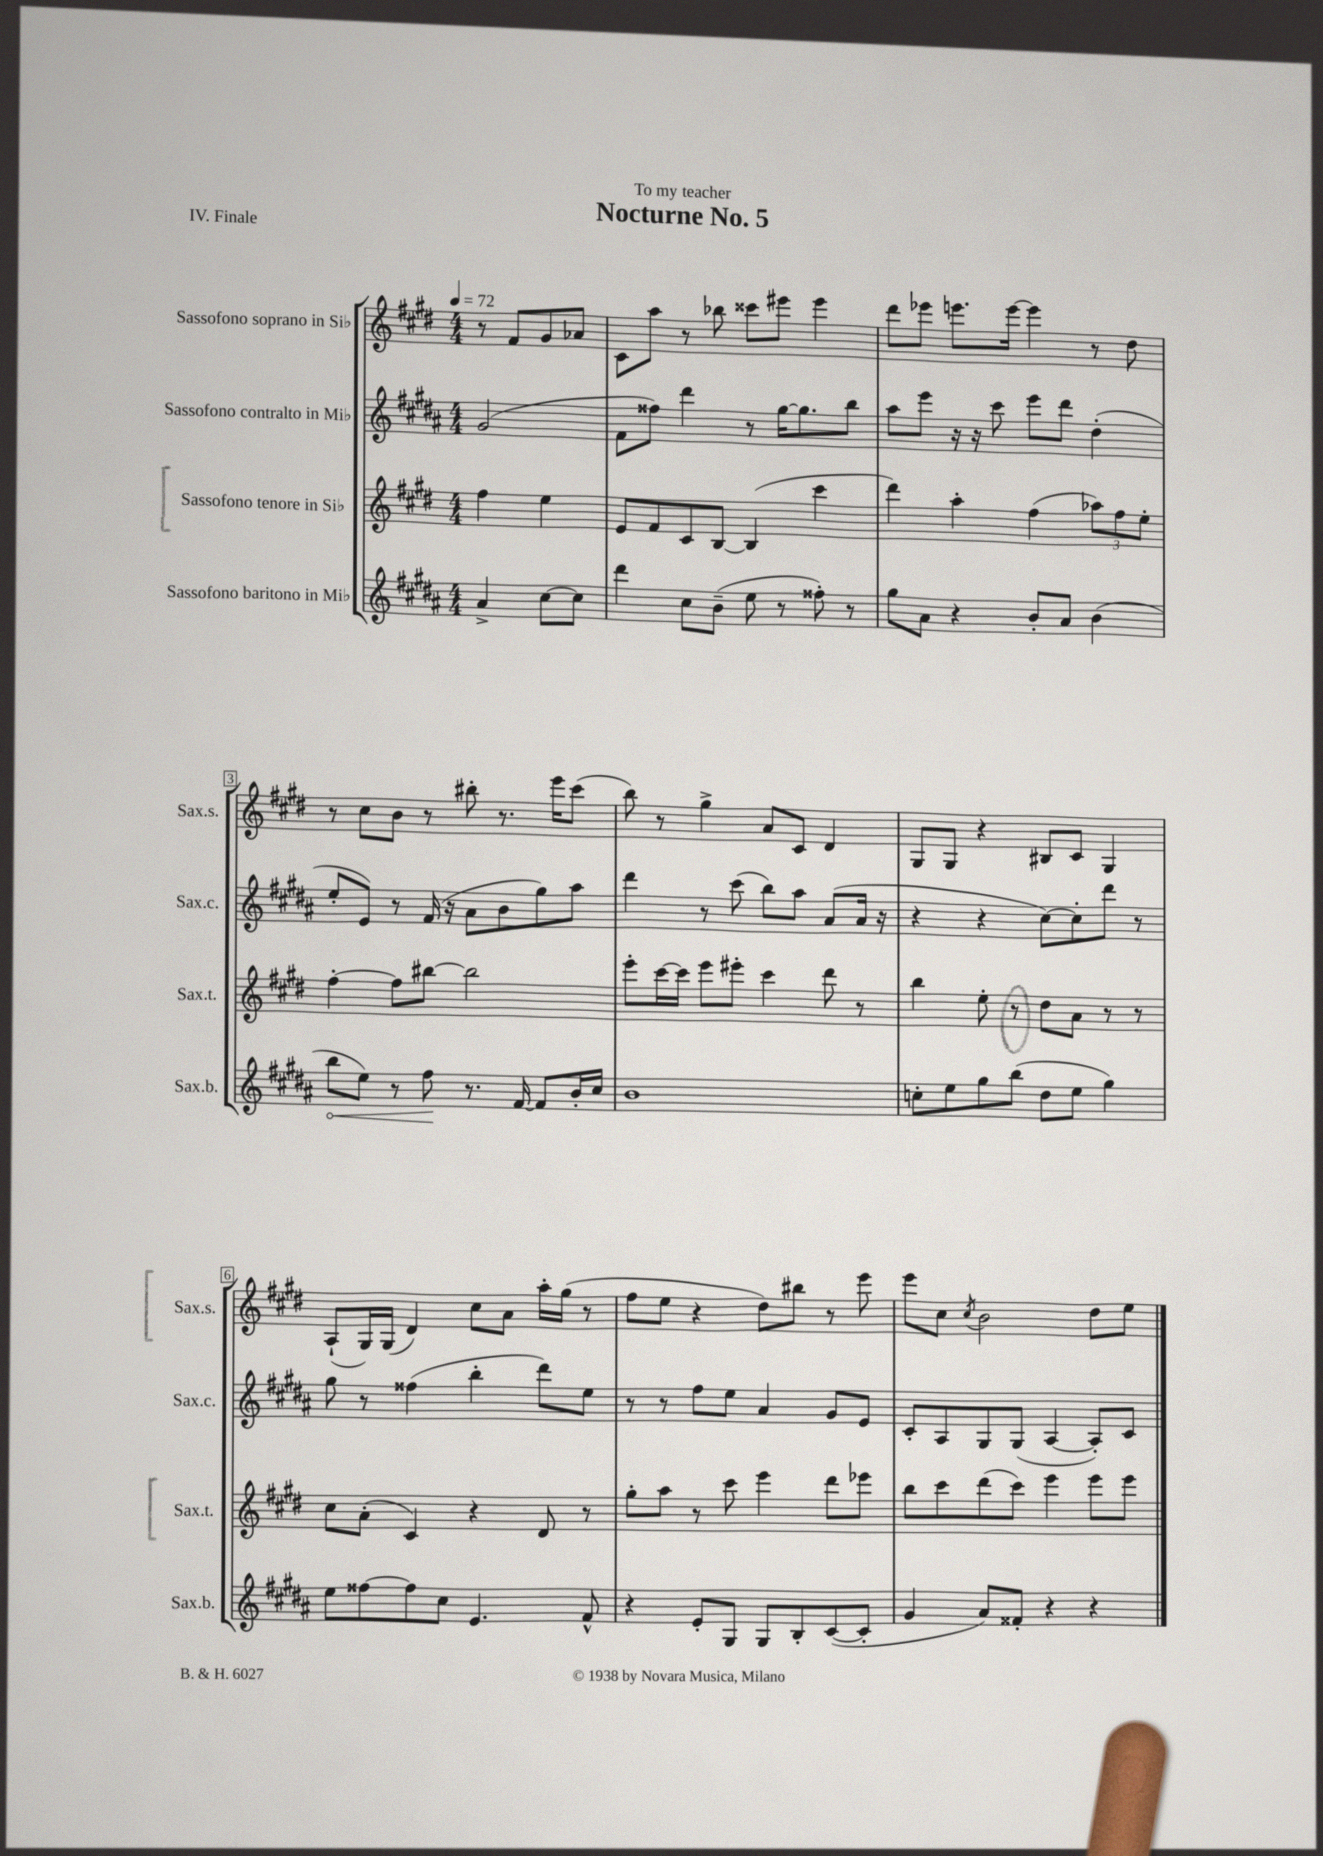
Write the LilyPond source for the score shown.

\header { title = "Nocturne No. 5" dedication = "To my teacher" piece = "IV. Finale" }
<<
\new StaffGroup <<
\new Staff = "s0" \with { instrumentName = "Sassofono soprano in Sib" shortInstrumentName = "Sax.s." } {
    \clef treble \key e \major \numericTimeSignature \time 4/4 \partial 2 \tempo 4 = 72
    r8 fis'8 gis'8 aes'8 |
    cis'8 a''8 r8 bes''8 cisis'''8 eis'''8 eis'''4 |
    dis'''8 ees'''8 e'''8. e'''16~ e'''4 r8 dis''8 |
    r8 cis''8 b'8 r8 bis''8-. r8. e'''16 cis'''8( |
    b''8) r8 gis''4-> a'8 cis'8 dis'4 |
    gis8 gis8 r4 bis8 cis'8 gis4 |
    a8-!( gis16) gis16( dis'4) cis''8 a'8 a''16-. gis''16( r8 |
    fis''8 e''8 r4 dis''8) bis''8 r8 e'''8 |
    e'''8 cis''8 \acciaccatura { cis''8 } b'2 dis''8 e''8 \bar "|." |
}
\new Staff = "s1" \with { instrumentName = "Sassofono contralto in Mib" shortInstrumentName = "Sax.c." } {
    \clef treble \key b \major \numericTimeSignature \time 4/4 \partial 2
    gis'2( |
    fis'8 fisis''8) dis'''4 r8 gis''16~ gis''8. b''8 |
    ais''8 e'''8 r16 r16 cis'''8 e'''8 dis'''8 dis''4-.( |
    e''8-. e'8) r8 fis'16( r16 ais'8 b'8 gis''8) ais''8 |
    dis'''4 r8 cis'''8( b''8) ais''8 ais'8( ais'16 r16 |
    r4 r4 cis''8~) cis''8-. dis'''8 r8 |
    gis''8 r8 fisis''4( b''4-. dis'''8) e''8 |
    r8 r8 fis''8 e''8 ais'4 gis'8 e'8 |
    cis'8-. ais8 gis8 gis8( ais4~ ais8-.) cis'8 \bar "|." |
}
\new Staff = "s2" \with { instrumentName = "Sassofono tenore in Sib" shortInstrumentName = "Sax.t." } {
    \clef treble \key e \major \numericTimeSignature \time 4/4 \partial 2
    fis''4 e''4 |
    e'8 fis'8 cis'8 b8~ b4( cis'''4 |
    dis'''4) a''4-. fis''4( \tuplet 3/2 { aes''8) fis''8 e''8-. } |
    fis''4~-. fis''8 bis''8~ bis''2 |
    e'''8-. cis'''16~ cis'''16 e'''8 eis'''8-. cis'''4 dis'''8 r8 |
    b''4 e''8-. r8 dis''8 a'8 r8 r8 |
    cis''8 a'8-.( cis'4) r4 dis'8 r8 |
    gis''8-. a''8 r8 cis'''8 e'''4 dis'''8 ees'''8 |
    b''8 cis'''8 dis'''8( cis'''8) e'''4 e'''8 e'''8 \bar "|." |
}
\new Staff = "s3" \with { instrumentName = "Sassofono baritono in Mib" shortInstrumentName = "Sax.b." } {
    \clef treble \key b \major \numericTimeSignature \time 4/4 \partial 2
    ais'4-> cis''8~ cis''8 |
    dis'''4 cis''8 b'8--( e''8 r8 fisis''8-.) r8 |
    gis''8 ais'8 r4 b'8-. ais'8 b'4( |
    \once \override Hairpin.circled-tip = ##t b''8\< e''8) r8 fis''8\! r8. fis'16~ fis'8 b'16-. cis''16 |
    b'1 |
    c''8-. e''8 gis''8 b''8( dis''8 e''8 gis''4) |
    e''8 fisis''8~ fisis''8 cis''8 e'4. fis'8-^ |
    r4 e'8-. gis8 gis8 b8-. cis'8~( cis'8-. |
    gis'4 ais'8) fisis'8-. r4 r4 \bar "|." |
}
>>
>>
\layout { \context { \Score \override BarNumber.stencil = #(make-stencil-boxer 0.1 0.3 ly:text-interface::print) } }
